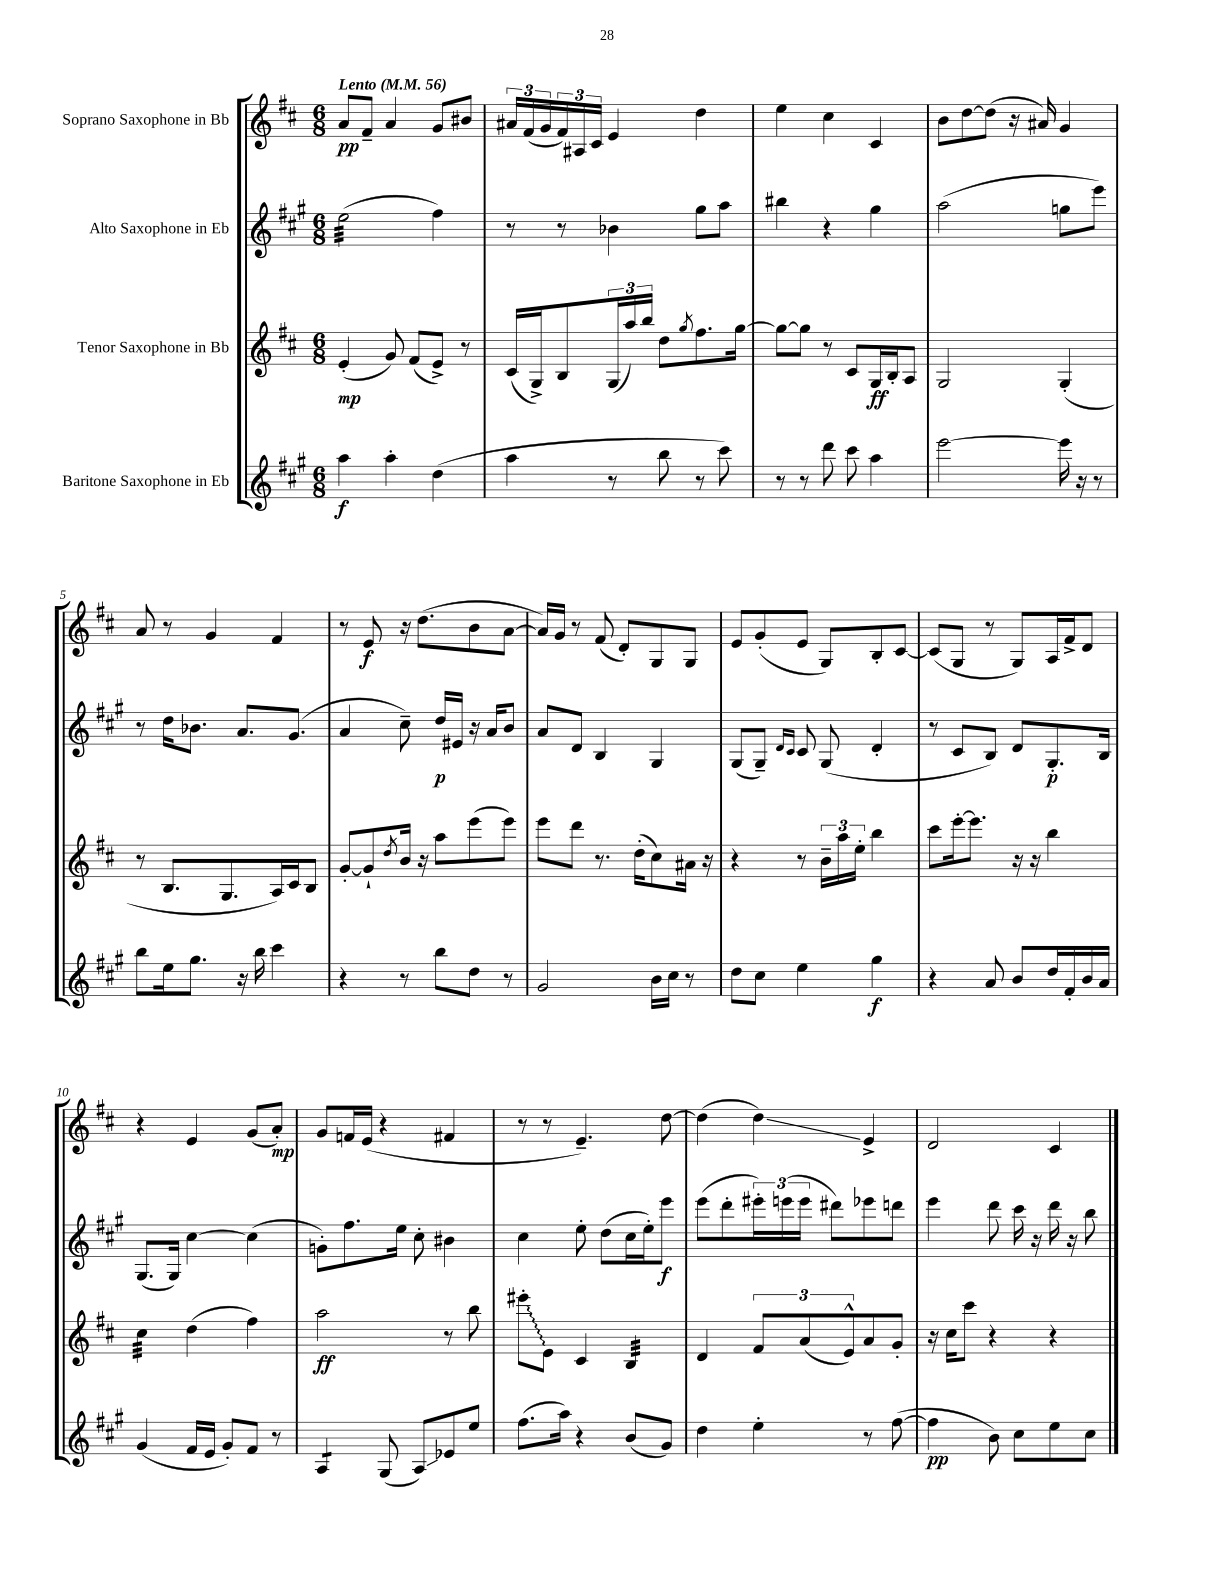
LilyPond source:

<<
\new StaffGroup <<
\new Staff = "s0" \with { instrumentName = "Soprano Saxophone in Bb" } {
    \clef treble \key d \major \numericTimeSignature \time 6/8 \tempo "Lento" 4 = 56
    a'8\pp fis'8-- a'4 g'8 bis'8 |
    \tuplet 3/2 { ais'16 fis'16( g'16 } \tuplet 3/2 { fis'16) ais16 cis'16 } e'4 d''4 |
    e''4 cis''4 cis'4 |
    b'8 d''8~ d''8( r16 ais'16) g'4 |
    a'8 r8 g'4 fis'4 |
    r8 e'8\f r16 d''8.( b'8 a'8~ |
    a'16) g'16 r8 fis'8( d'8-.) g8 g8 |
    e'8 g'8-.( e'8 g8) b8-. cis'8~ |
    cis'8( g8 r8 g8) a16 fis'16-> d'8 |
    r4 e'4 g'8( a'8-.\mp) |
    g'8 f'16 e'16( r4 fis'4 |
    r8 r8 e'4.--) d''8~ |
    d''4( d''4\glissando) e'4-> |
    d'2 cis'4 \bar "|." |
}
\new Staff = "s1" \with { instrumentName = "Alto Saxophone in Eb" } {
    \clef treble \key a \major \numericTimeSignature \time 6/8
    e''2:32( fis''4) |
    r8 r8 bes'4 gis''8 a''8 |
    bis''4 r4 gis''4 |
    a''2( g''8 e'''8) |
    r8 d''16 bes'8. a'8. gis'8.( |
    a'4 cis''8--) d''16\p eis'16 r16 a'16 b'8 |
    a'8 d'8 b4 gis4 |
    gis8( gis8--) \grace { d'16 cis'16 } cis'8 gis8( d'4-. |
    r8 cis'8 b8) d'8 gis8.-.\p b16 |
    gis8.( gis16) cis''4~ cis''4( |
    g'8-.) fis''8. e''16 cis''8-. bis'4 |
    cis''4 e''8-. d''8( cis''16 e''16-.) e'''8\f |
    e'''8( d'''8-. \tuplet 3/2 { eis'''16-.) e'''16( e'''16 } dis'''8) ees'''8 d'''8 |
    e'''4 d'''8 cis'''16 r16 d'''16 r16 b''8 \bar "|." |
}
\new Staff = "s2" \with { instrumentName = "Tenor Saxophone in Bb" } {
    \clef treble \key d \major \numericTimeSignature \time 6/8
    e'4-.\mp( g'8) fis'8( e'8->) r8 |
    cis'16( g16->) b8 \tuplet 3/2 { g16( a''16) b''16 } d''8 \acciaccatura { g''8 } fis''8. g''16~ |
    g''8~ g''8 r8 cis'8 g16\ff b16-. a8 |
    g2 g4-.( |
    r8 b8. g8. a16) cis'16 b8 |
    g'8~-. g'8-! \acciaccatura { d''8 } b'16 r16 a''8 e'''8( e'''8) |
    e'''8 d'''8 r8. d''16-.( cis''8) ais'16 r16 |
    r4 r8 \tuplet 3/2 { b'16-- a''16 e''16-. } b''4 |
    cis'''8 e'''16~-. e'''8. r16 r16 b''4 |
    cis''4:32 d''4( fis''4) |
    a''2\ff r8 b''8 |
    \once \override Glissando.style = #'zigzag eis'''8-.\glissando e'8 cis'4 b4:32 |
    d'4 \tuplet 3/2 { fis'8 a'8( e'8-^) } a'8 g'8-. |
    r16 cis''16 cis'''8 r4 r4 \bar "|." |
}
\new Staff = "s3" \with { instrumentName = "Baritone Saxophone in Eb" } {
    \clef treble \key a \major \numericTimeSignature \time 6/8
    a''4\f a''4-. d''4( |
    a''4 r8 b''8 r8 cis'''8) |
    r8 r8 d'''8 cis'''8 a''4 |
    e'''2~ e'''16 r16 r8 |
    b''8 e''16 gis''8. r16 b''16 cis'''4 |
    r4 r8 b''8 d''8 r8 |
    gis'2 b'16 cis''16 r8 |
    d''8 cis''8 e''4 gis''4\f |
    r4 a'8 b'8 d''16 fis'16-. b'16 a'16 |
    gis'4( fis'16 e'16 gis'8-.) fis'8 r8 |
    a4:8 gis8( a8\glissando) ees'8 e''8 |
    fis''8.( a''16) r4 b'8( gis'8) |
    d''4 e''4-. r8 fis''8~( |
    fis''4\pp b'8) cis''8 e''8 cis''8 \bar "|." |
}
>>
>>
